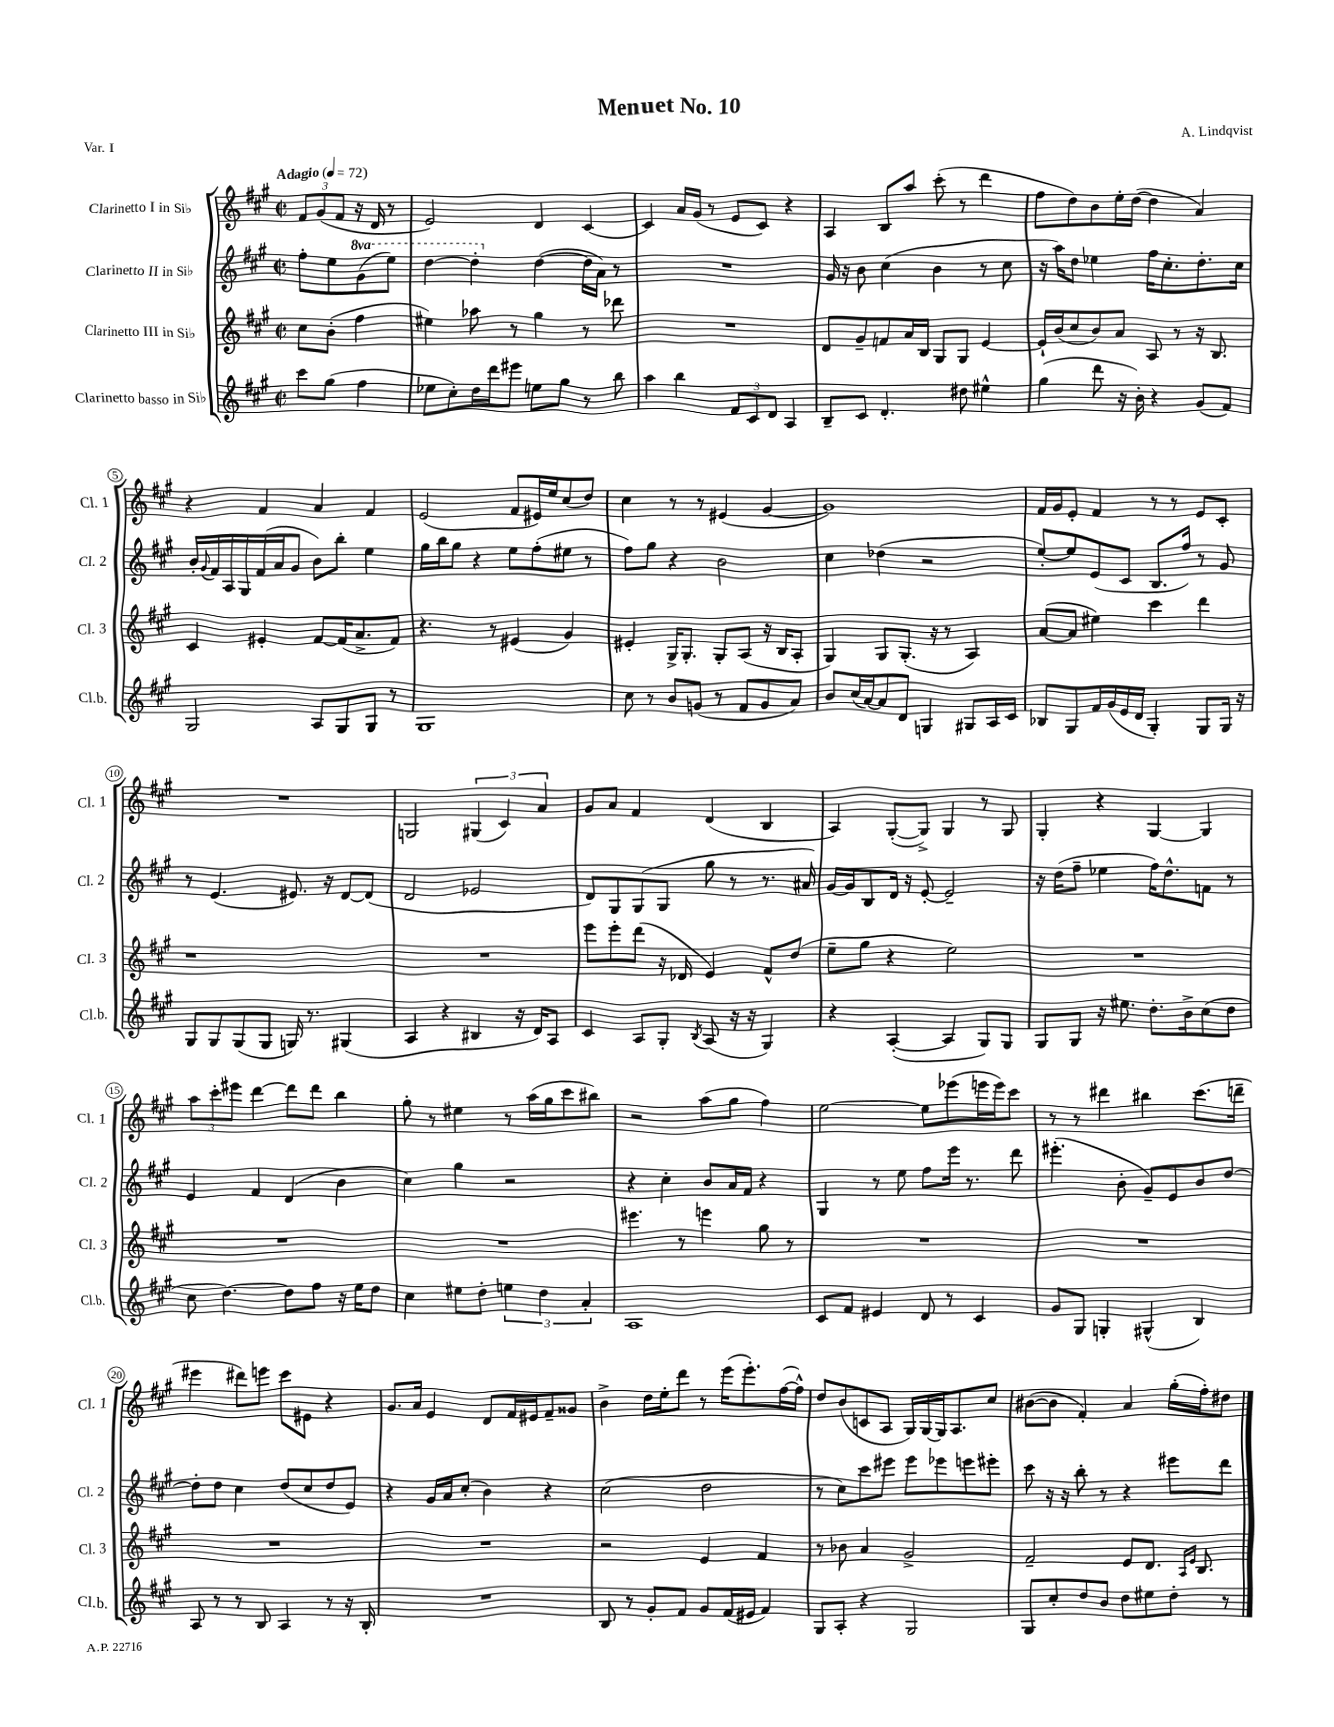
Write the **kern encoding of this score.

**kern	**kern	**kern	**kern
*part4	*part3	*part2	*part1
*staff4	*staff3	*staff2	*staff1
*I"Clarinetto basso in Si♭	*I"Clarinetto III in Si♭	*I"Clarinetto II in Si♭	*I"Clarinetto I in Si♭
*I'Cl.b.	*I'Cl. 3	*I'Cl. 2	*I'Cl. 1
*clefG2	*clefG2	*clefG2	*clefG2
*k[f#c#g#]	*k[f#c#g#]	*k[f#c#g#]	*k[f#c#g#]
*M2/2	*M2/2	*M2/2	*M2/2
*met(c|)	*met(c|)	*met(c|)	*met(c|)
*MM72	*MM72	*MM72	*MM72
=	=	=	=
!	!	!	!LO:TX:a:B:t=Adagio
8ccc#\L	8cc#\L	8ff#'\L	12f#/L
.	.	.	(12g#/
(8gg#\J	(8b'\J	8ee\	.
.	.	.	12f#/J
*	*	*8va	*
4ff#\	4ff#\	(8gg#\	16r
.	.	.	16d/
.	.	8eee\J)	8r
=1	=1	=1	=1
8ee-X\L	4ee#X\)	[4ddd\	2e/)
8cc#'\)	.	.	.
16dd\L	8aa-X\	4ddd'\]	.
16ddd\J	.	.	.
8eee#X\J	8r	.	.
*	*	*X8va	*
8een\L	4gg#\	([4dd\	4d/
8gg#\J	.	.	.
8r	8r	16dd\LL]	[4c#/
.	.	16a\JJ)	.
8bb\	8ddd-X\	8r	.
=2	=2	=2	=2
4aa\	1r	1r	4c#/]
4bb\	.	.	16a/LL
.	.	.	(16g#/JJ
.	.	.	8r
12f#/L	.	.	8e/L
12c#/	.	.	.
.	.	.	8c#/J)
12d/J	.	.	.
4A/	.	.	4r
=3	=3	=3	=3
8B~/L	8d/L	16g#/	4A/
.	.	16r	.
8c#/J	8g#~/	8b\	.
4.d'/	8fn/	(4cc#\	8B/L
.	16a/L	.	8aa/J
.	16B/JJ	.	.
.	8G#/L	4b\	(8ccc#'\
8dd#X\	8G#/J	.	8r
4ee#X^^\	[4e/	8r	4ddd\
.	.	8cc#\	.
=4	=4	=4	=4
(4gg#\	16e`/LL]	16r	8ff#\L
.	(16b/J	16aa\KL)	.
.	8cc#/	8dd\J	8dd\)
8ddd\	8b/)	4ee-X\	8b\
16r	8a/J	.	16ee'\L
16b'\)	.	.	([16dd\JJ
4r	8A/	16ff#\KL	4dd\]
.	.	8.cc#'\	.
.	8r	.	.
(8g#/L	16r	8.dd'\	4a/)
.	8.B/	.	.
8f#/J)	.	.	.
.	.	16cc#\Jk	.
!!LO:LB:g=z
=5	=5	=5	=5
2G#/	4c#/	16b'/LL	4r
.	.	8qqg#/	.
.	.	16f#/	.
.	.	16A/	.
.	.	16G#/	.
.	4e#X'/	(16f#/	4f#/
.	.	16a/J	.
.	.	8g#/J	.
8A/L	[8f#/L	8b\L)	4a/
8G#/	(16f#/K]	8bb'\J	.
.	8.a^/	.	.
8G#/J	.	4ee\	4f#/
8r	8f#/J)	.	.
=6	=6	=6	=6
1G#	4.r	16gg#\LL	(2e/
.	.	16bb\J	.
.	.	8gg#\J	.
.	.	4r	.
.	8r	.	.
.	(4e#X/	8ee\L	8f#/L
.	.	(8ff#'\	16e#X/L)
.	.	.	16ee/J
.	4g#/)	8ee#X\J	(8cc#/
.	.	8r	8dd/J)
=7	=7	=7	=7
8cc#\	4e#X'/	8ff#\L)	4cc#\
8r	.	8gg#\J	.
8b/L	16G#^/KL	4r	8r
.	8.G#'/J	.	.
(8gn/J	.	.	8r
8r	8G#'/L	2b\	(4e#X/
8f#/L	(8A/J	.	.
8g/	16r	.	[4g#/
.	16B/KL	.	.
8a/J)	8A'/J	.	.
=8	=8	=8	=8
8b/L	4G#/)	4cc#\	1g#])
(16cc#/L	.	.	.
[16a/J)	.	.	.
8a/]	8G#/L	(4dd-X\	.
8d/J	(8.G#'/J	.	.
4Gn/	.	2r	.
.	16r	.	.
.	8r	.	.
8G#X/L	4A/)	.	.
16A/L	.	.	.
16c#/JJ	.	.	.
=9	=9	=9	=9
8B-X/L	([8a/L	[8ee'/L)	16f#/LL
.	.	.	16g#/J
8G#/	8a/J]	8ee/]	8e'/J
16f#/L	4ee#X\)	(8e/	4f#/
(16g#/	.	.	.
16e/	.	8c#/J	.
16d/JJ	.	.	.
4G#'/)	4ccc#\	8.B/L	8r
.	.	.	8r
.	.	16ff#/Jk)	.
8G#/L	4ddd\	8r	8e/L
16G#/Jk	.	8g#/	8c#'/J
16r	.	.	.
!!LO:LB:g=z
=10	=10	=10	=10
8G#/L	1r	8r	1r
8G#/	.	(4.e/	.
(8G#/	.	.	.
8G#/J	.	.	.
16Gn/)	.	8.e#X/)	.
8.r	.	.	.
.	.	16r	.
(4G#X/	.	[8d/L	.
.	.	(8d/J]	.
=11	=11	=11	=11
4A/	1r	2d/	2Gn/
4r	.	.	.
4B#X/	.	2e-X/	(6G#X/
.	.	.	6c#/)
16r	.	.	.
16d/KL)	.	.	.
.	.	.	6a/
8A/J	.	.	.
=12	=12	=12	=12
4c#/	8eee\L	8d/L)	8g#/L
.	8eee'\	8G#/	8a/J
8A/L	(8ddd\J	(8G#/	4f#/
8G#'/J	16r	8G#/J	.
.	16d-X/	.	.
8qB/	.	.	.
(8A/	4e/)	8gg#\	(4d/
16r	.	8r	.
16r	.	.	.
4G#/)	8f#^^/L	8.r	4B/
.	(8dd/J	.	.
.	.	16a#X/)	.
=13	=13	=13	=13
4r	8ee~\L	[16g#/LL	4A/)
.	.	16g#/J]	.
.	8gg#\J	8B/	.
([4A'/	4r	16d/Jk	([8G#'/L
.	.	16r	.
.	.	[8e'/	8G#^/J])
4A/]	2ee\)	2e~/]	4G#/
8G#/L)	.	.	8r
8G#/J	.	.	8G#/
=14	=14	=14	=14
8G#/L	1r	16r	4G#'/
.	.	(16dd\KL	.
8G#/J	.	8ff#~\J	.
16r	.	4ee-X\	4r
8.ee#X\	.	.	.
8.dd'\L	.	16ff#\KL)	[4G#/
.	.	8.dd^^\	.
16b^\k	.	.	.
(8cc#\	.	8fn\J	4G#/]
8dd\J	.	8r	.
!!LO:LB:g=z
=15	=15	=15	=15
8cc#\	1r	4e/	12aa\L
.	.	.	12ccc#'\
[4.dd\)	.	.	.
.	.	.	12eee#X\J
.	.	4f#/	[4ddd\
8dd\L]	.	(4d/	8ddd\L]
8ff#\J	.	.	8ddd\J
16r	.	4b\	4bb\
16ee\KL	.	.	.
8dd\J	.	.	.
=16	=16	=16	=16
4cc#\	1r	4cc#\)	8gg#'\
.	.	.	8r
8ee#X\L	.	4gg#\	4ee#X\
8dd'\J	.	.	.
6een\	.	2r	8r
.	.	.	(16aa\LL
6dd\	.	.	.
.	.	.	16gg#\J
.	.	.	8ccc#\
6a'/	.	.	.
.	.	.	8bb#X\J)
=17	=17	=17	=17
1A	4.eee#X\	4r	2r
.	.	4cc#'\	.
.	8r	.	.
.	4eeen\	8b/L	(8aa\L
.	.	16a/L	8gg#\J
.	.	16f#/JJ	.
.	8gg#\	4r	4ff#\)
.	8r	.	.
=18	=18	=18	=18
8c#/L	1r	4G#/	[2ee\
8f#/J	.	.	.
4e#X/	.	8r	.
.	.	8ee\	.
8d/	.	8ff#\L	8ee\L]
8r	.	16eee\Jk	(8eee-X\
.	.	8.r	.
4c#/	.	.	16eeen\L
.	.	.	16eee\J)
.	.	8ddd\	8ccc#\J
=19	=19	=19	=19
8g#/L	1r	(4.eee#X'\	8r
8G#/J	.	.	8r
4Gn'/	.	.	4ddd#X\
.	.	8b'\	.
(4G#X^^/	.	8g#~/L)	4bb#X\
.	.	8e/	.
4B/)	.	8b/	(8.ccc#\L
.	.	[8dd/J	.
.	.	.	16dddn~\Jk
!!LO:LB:g=z
=20	=20	=20	=20
8A/	1r	8dd'\L]	4eee#X\
8r	.	8dd\J	.
8r	.	4cc#\	8ddd#X\L)
8B/	.	.	8eeen\J
4A/	.	(8dd/L	8ccc#\L
.	.	8cc#/	8e#X\J
8r	.	8dd/	4r
16r	.	8e/J)	.
16B'/	.	.	.
=21	=21	=21	=21
1r	1r	4r	8.g#/L
.	.	.	16a/Jk
.	.	16g#/LL	4e/
.	.	16a/J	.
.	.	(8cc#'/J	.
.	.	4b\)	8d/L
.	.	.	16f#/L
.	.	.	16e#X/J
.	.	4r	8f#~/
.	.	.	8g##X/J
=22	=22	=22	=22
8B/	2r	(2cc#\	4b^\
8r	.	.	.
8g#'/L	.	.	16dd\LL
.	.	.	16ee'\J
8f#/J	.	.	8ddd\J
8g#/L	4e/	2dd\	8r
(16f#/L	.	.	(16eee\KL
16e#X/JJ	.	.	8.eee'\)
4f#/)	4f#/	.	.
.	.	.	([16ff#\L
.	.	.	16ff#^^\JJ])
=23	=23	=23	=23
8G#/L	8r	8r	8dd/L
8A'/J	8b-X\	8cc#\L)	(8b/
4r	4a/	8ccc#\	8cn/
.	.	8eee#X\J	8A/J
2G#/	2g#^/	8eee#\L	16G#/LL)
.	.	.	[16G#/
.	.	8eee-X\	16G#/J]
.	.	.	8.A/
.	.	8eeen\	.
.	.	8eee#X'\J	8cc#/J
=24	=24	=24	=24
8G#/L	2f#~/	8ccc#\	([8b#X\L
8cc#'/	.	16r	8b#\J]
.	.	16r	.
8dd/	.	8bb'\	4f#'/)
8b/J	.	8r	.
8dd\L	8e/L	4r	4a/
8ee#X\	8.d/J	.	.
8dd'\J	.	8eee#X\L	(16gg#'\LL
.	16qqA/LL	.	.
.	16qqe/JJ	.	.
.	8.B/	.	16ff#'\J)
8r	.	8ddd\J	8dd#X\J
==	==	==	==
*-	*-	*-	*-
